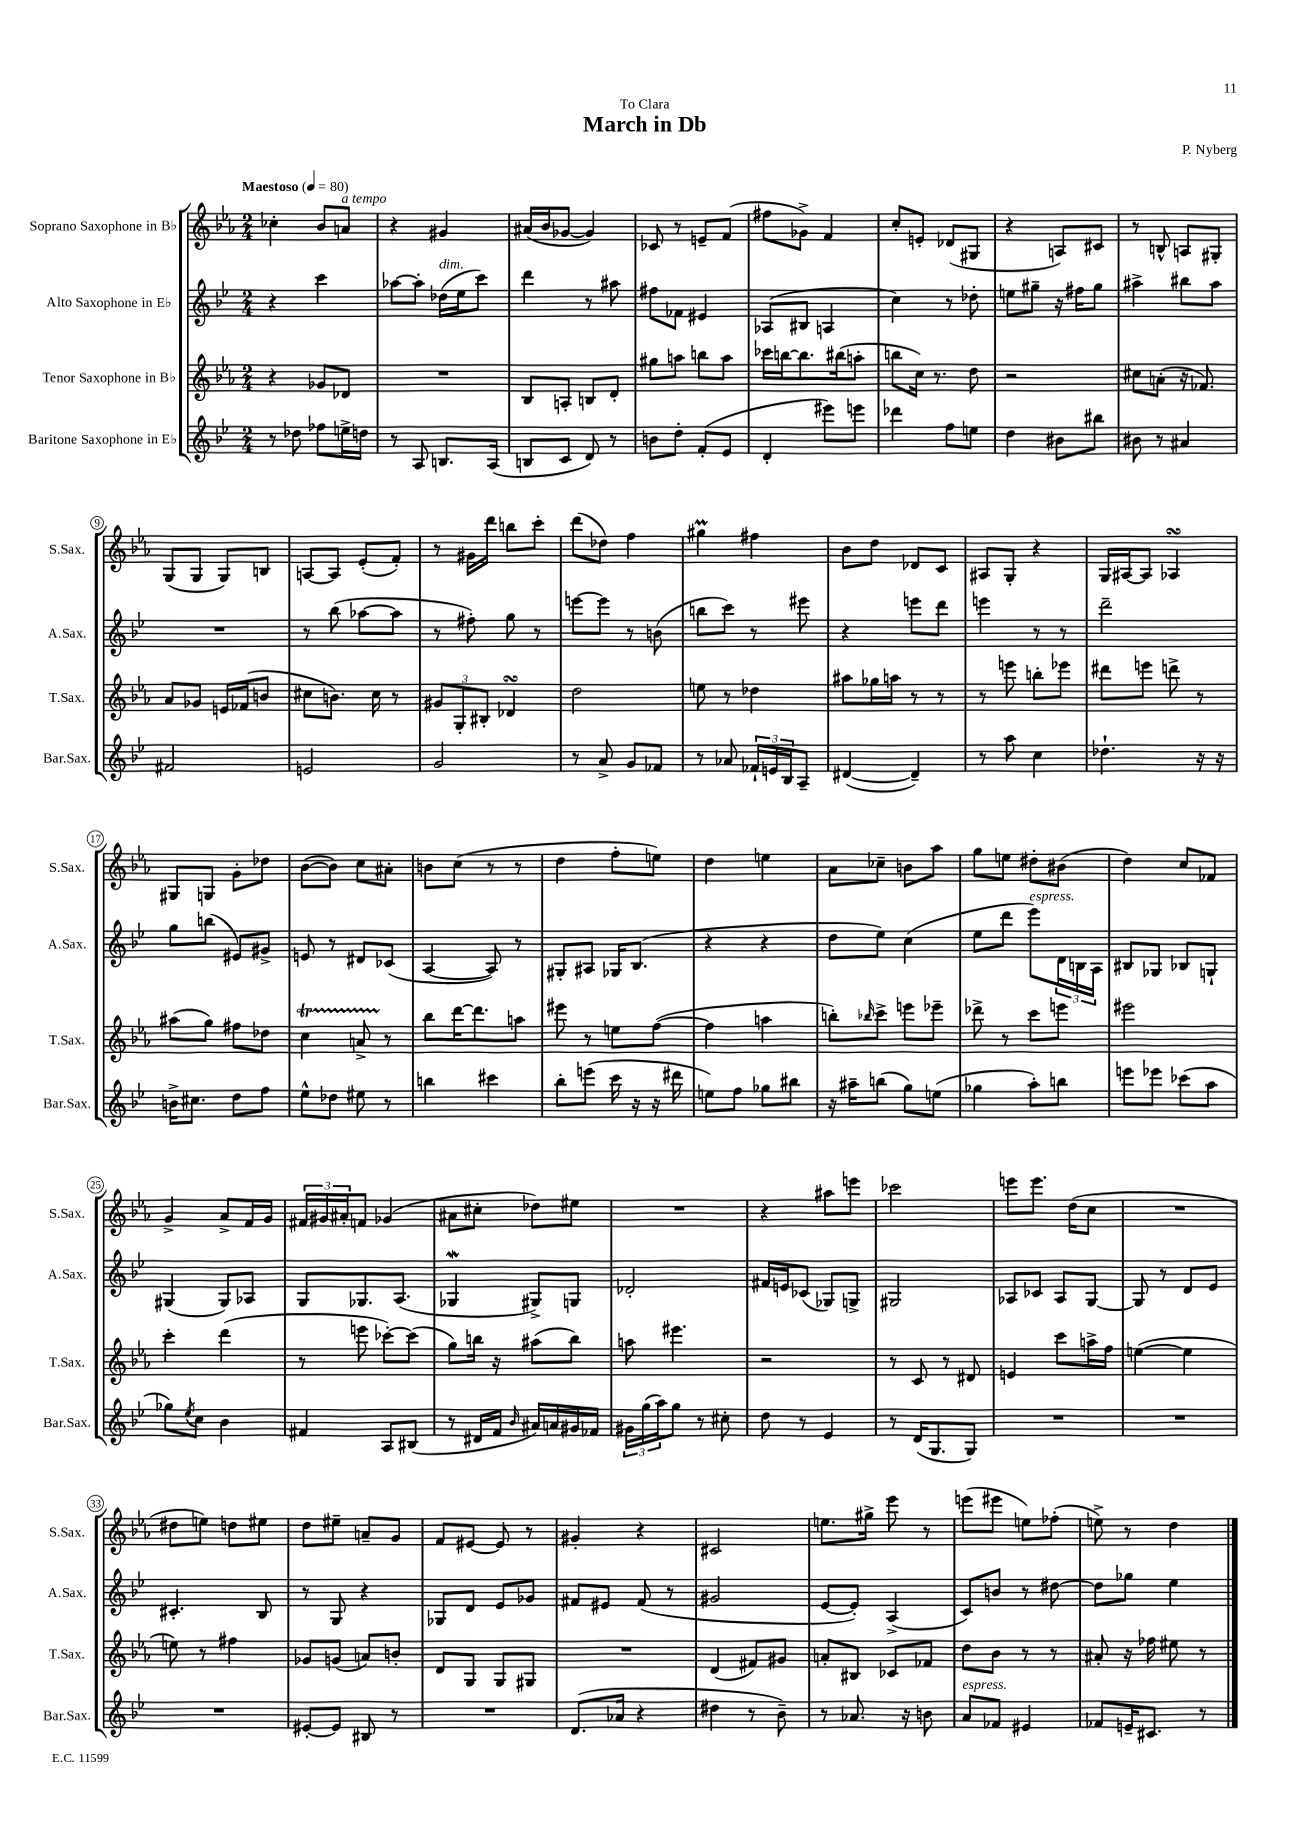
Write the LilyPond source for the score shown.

\header { title = "March in Db" composer = "P. Nyberg" dedication = "To Clara" }
<<
\new StaffGroup <<
\new Staff = "s0" \with { instrumentName = "Soprano Saxophone in Bb" shortInstrumentName = "S.Sax." } {
    \clef treble \key ees \major \numericTimeSignature \time 2/4 \tempo "Maestoso" 4 = 80
    ces''4-. bes'8 a'8^\markup { \italic "a tempo" } |
    r4 gis'4 |
    ais'16( bes'16 ges'8~ ges'4) |
    ces'8 r8 e'8-- f'8( |
    fis''8 ges'8->) f'4 |
    c''8-. e'8-. des'8( gis8 |
    r4 a8) cis'8 |
    r8 b8-^ a8 gis8-. |
    g8( g8 g8) b8 |
    a8~ a8 ees'8-.( f'8-.) |
    r8 gis'16 d'''16 b''8 c'''8-. |
    d'''8( des''8) f''4 |
    gis''4\prall fis''4 |
    bes'8 d''8 des'8 c'8 |
    ais8 g8-. r4 |
    g16 ais16~ ais8 aes4\turn |
    gis8 g8 g'8-. des''8 |
    bes'8~( bes'8) c''8 ais'8-. |
    b'8 c''8( r8 r8 |
    d''4 f''8-. e''8) |
    d''4 e''4 |
    aes'8 ces''8-- b'8 aes''8 |
    g''8 e''8 dis''8-. bis'8( |
    d''4) c''8 fes'8 |
    g'4-> aes'8-> f'16 g'16 |
    \tuplet 3/2 { fis'16 gis'16 ais'16-. } f'8 ges'4( |
    ais'8 cis''8-. des''8) eis''8 |
    R2 |
    r4 ais''8 e'''8 |
    ces'''2 |
    e'''8 e'''8. d''16( c''8 |
    R2 |
    dis''8 e''8) d''8 eis''8 |
    d''8 eis''8-- a'8-- g'8 |
    f'8 eis'8~ eis'8 r8 |
    gis'4-. r4 |
    cis'2 |
    e''8. gis''16-> ees'''8 r8 |
    e'''8( eis'''8 e''8) fes''8-.( |
    e''8->) r8 d''4 \bar "|." |
}
\new Staff = "s1" \with { instrumentName = "Alto Saxophone in Eb" shortInstrumentName = "A.Sax." } {
    \clef treble \key bes \major \numericTimeSignature \time 2/4
    r4 c'''4 |
    aes''8~ aes''8-. des''16^\markup { \italic "dim." }( ees''16 c'''8) |
    d'''4 r8 ais''8 |
    fis''8 fes'8 eis'4 |
    aes8( bis8 a4 |
    c''4) r8 des''8-. |
    e''8 gis''8-- r16 fis''16 gis''8 |
    ais''4-> bis''8 ais''8 |
    R2 |
    r8 bes''8( aes''8~ aes''8 |
    r8 fis''8-.) g''8 r8 |
    e'''8~ e'''8 r8 b'8( |
    b''8 c'''8) r8 eis'''8 |
    r4 e'''8 d'''8 |
    e'''4 r8 r8 |
    d'''2-- |
    g''8 b''8( eis'8) gis'8-> |
    e'8 r8 dis'8 ces'8( |
    a4~ a8) r8 |
    gis8-. ais8 ges16 bes8.( |
    r4 r4 |
    d''8 ees''8) c''4( |
    ees''8 d'''8 ees'''8^\markup { \italic "espress." }) \tuplet 3/2 { d'16 b16 a16 } |
    bis8 ges8 bes8 g8-! |
    gis4( gis8) aes8 |
    g8 ges8. a8.( |
    ges4\mordent gis8->) g8 |
    des'2-. |
    fis'16 e'16 ces'8( ges8) g8-> |
    gis2 |
    aes8 ces'8 aes8 g8~ |
    g8 r8 d'8 ees'8 |
    cis'4.-. bes8 |
    r8 g8 r4 |
    ges8 d'8 ees'8 ges'8 |
    fis'8 eis'8 fis'8( r8 |
    gis'2 |
    ees'8~ ees'8-.) a4->( |
    c'8) b'8 r8 dis''8~ |
    dis''8 ges''8 ees''4 \bar "|." |
}
\new Staff = "s2" \with { instrumentName = "Tenor Saxophone in Bb" shortInstrumentName = "T.Sax." } {
    \clef treble \key ees \major \numericTimeSignature \time 2/4
    r4 ges'8 des'8 |
    R2 |
    bes8 a8-. b8 d'8-. |
    gis''8 a''8 b''8 a''8 |
    ces'''16 b''16~ b''8. bis''16( a''8-. |
    b''8 c''16) r8. d''8 |
    r2 |
    cis''8 a'8-.( r16 fes'8.) |
    aes'8 ges'8 e'16 fes'16( b'8 |
    cis''8 b'8.) cis''16 r8 |
    \tuplet 3/2 { gis'8 g8-. bis8-. } des'4\turn |
    d''2 |
    e''8 r8 des''4 |
    ais''8 ges''16 a''16 r8 r8 |
    r8 e'''8 b''8-. ees'''8 |
    dis'''8 e'''8 d'''8-> r8 |
    ais''8( g''8) fis''8 des''8 |
    c''4\startTrillSpan a'8-> r8\stopTrillSpan |
    bes''8 d'''16~ d'''8. a''8 |
    eis'''8 r8 e''8 f''8~( |
    f''4 a''4 |
    b''8-.) \grace { bes''16 } c'''8-> e'''8 ees'''8-- |
    des'''8-> r8 c'''8 e'''8 |
    eis'''2 |
    c'''4-. d'''4( |
    r8 e'''8 ces'''8~-.) ces'''8( |
    g''8) b''16 r16 ais''8( b''8) |
    a''8 eis'''4. |
    r2 |
    r8 c'8 r8 dis'8 |
    e'4 c'''8 a''16-> f''16 |
    e''4~( e''4 |
    e''8) r8 fis''4 |
    ges'8 g'8( a'8) b'8-. |
    d'8 g8 g8 gis8 |
    R2 |
    d'4( fis'8) gis'8 |
    a'8-. bis8 ces'8 fes'8 |
    d''8 bes'8 r8 r8 |
    ais'8-. r16 fes''16 eis''8 r8 \bar "|." |
}
\new Staff = "s3" \with { instrumentName = "Baritone Saxophone in Eb" shortInstrumentName = "Bar.Sax." } {
    \clef treble \key bes \major \numericTimeSignature \time 2/4
    r8 des''8 fes''8 e''16-> d''16 |
    r8 a8 b8. a16( |
    b8 c'8 d'8) r8 |
    b'8 d''8-. f'8-.( ees'8 |
    d'4-. eis'''8) e'''8 |
    des'''4 f''8 e''8 |
    d''4 bis'8 bis''8 |
    bis'8 r8 ais'4 |
    fis'2 |
    e'2 |
    g'2 |
    r8 a'8-> g'8 fes'8 |
    r8 aes'8 \tuplet 3/2 { fes'16-! e'16 bes16 } a8-- |
    dis'4~( dis'4--) |
    r8 a''8 c''4 |
    des''4.-! r16 r16 |
    b'16-> cis''8. d''8 f''8 |
    ees''8-^ des''8 eis''8 r8 |
    b''4 cis'''4 |
    bes''8-. e'''8( c'''16 r16 r16 dis'''16 |
    e''8) f''8 ges''8 bis''8 |
    r16 ais''16-- b''8( g''8) e''8( |
    ges''4 a''8-.) b''8 |
    e'''8 ees'''8 ces'''8( a''8 |
    ges''8) \acciaccatura { ees''8 } c''8 bes'4 |
    fis'4 a8 bis8( |
    r8 dis'16 f'16 \grace { bes'16 } ais'16) a'16 gis'16 fes'16 |
    \tuplet 3/2 { gis'16 g''16( a''16) } g''8 r8 cis''8-. |
    d''8 r8 ees'4 |
    r8 d'16( g8. g8) |
    R2 |
    R2 |
    R2 |
    eis'8~-. eis'8 bis8 r8 |
    R2 |
    d'8.( aes'16 r4 |
    dis''4 r8 bes'8--) |
    r8 aes'8. r16 b'8 |
    a'8^\markup { \italic "espress." } fes'8 eis'4 |
    fes'8 e'16-- cis'8. r8 \bar "|." |
}
>>
>>
\layout { \context { \Score \override BarNumber.stencil = #(make-stencil-circler 0.1 0.3 ly:text-interface::print) } }
